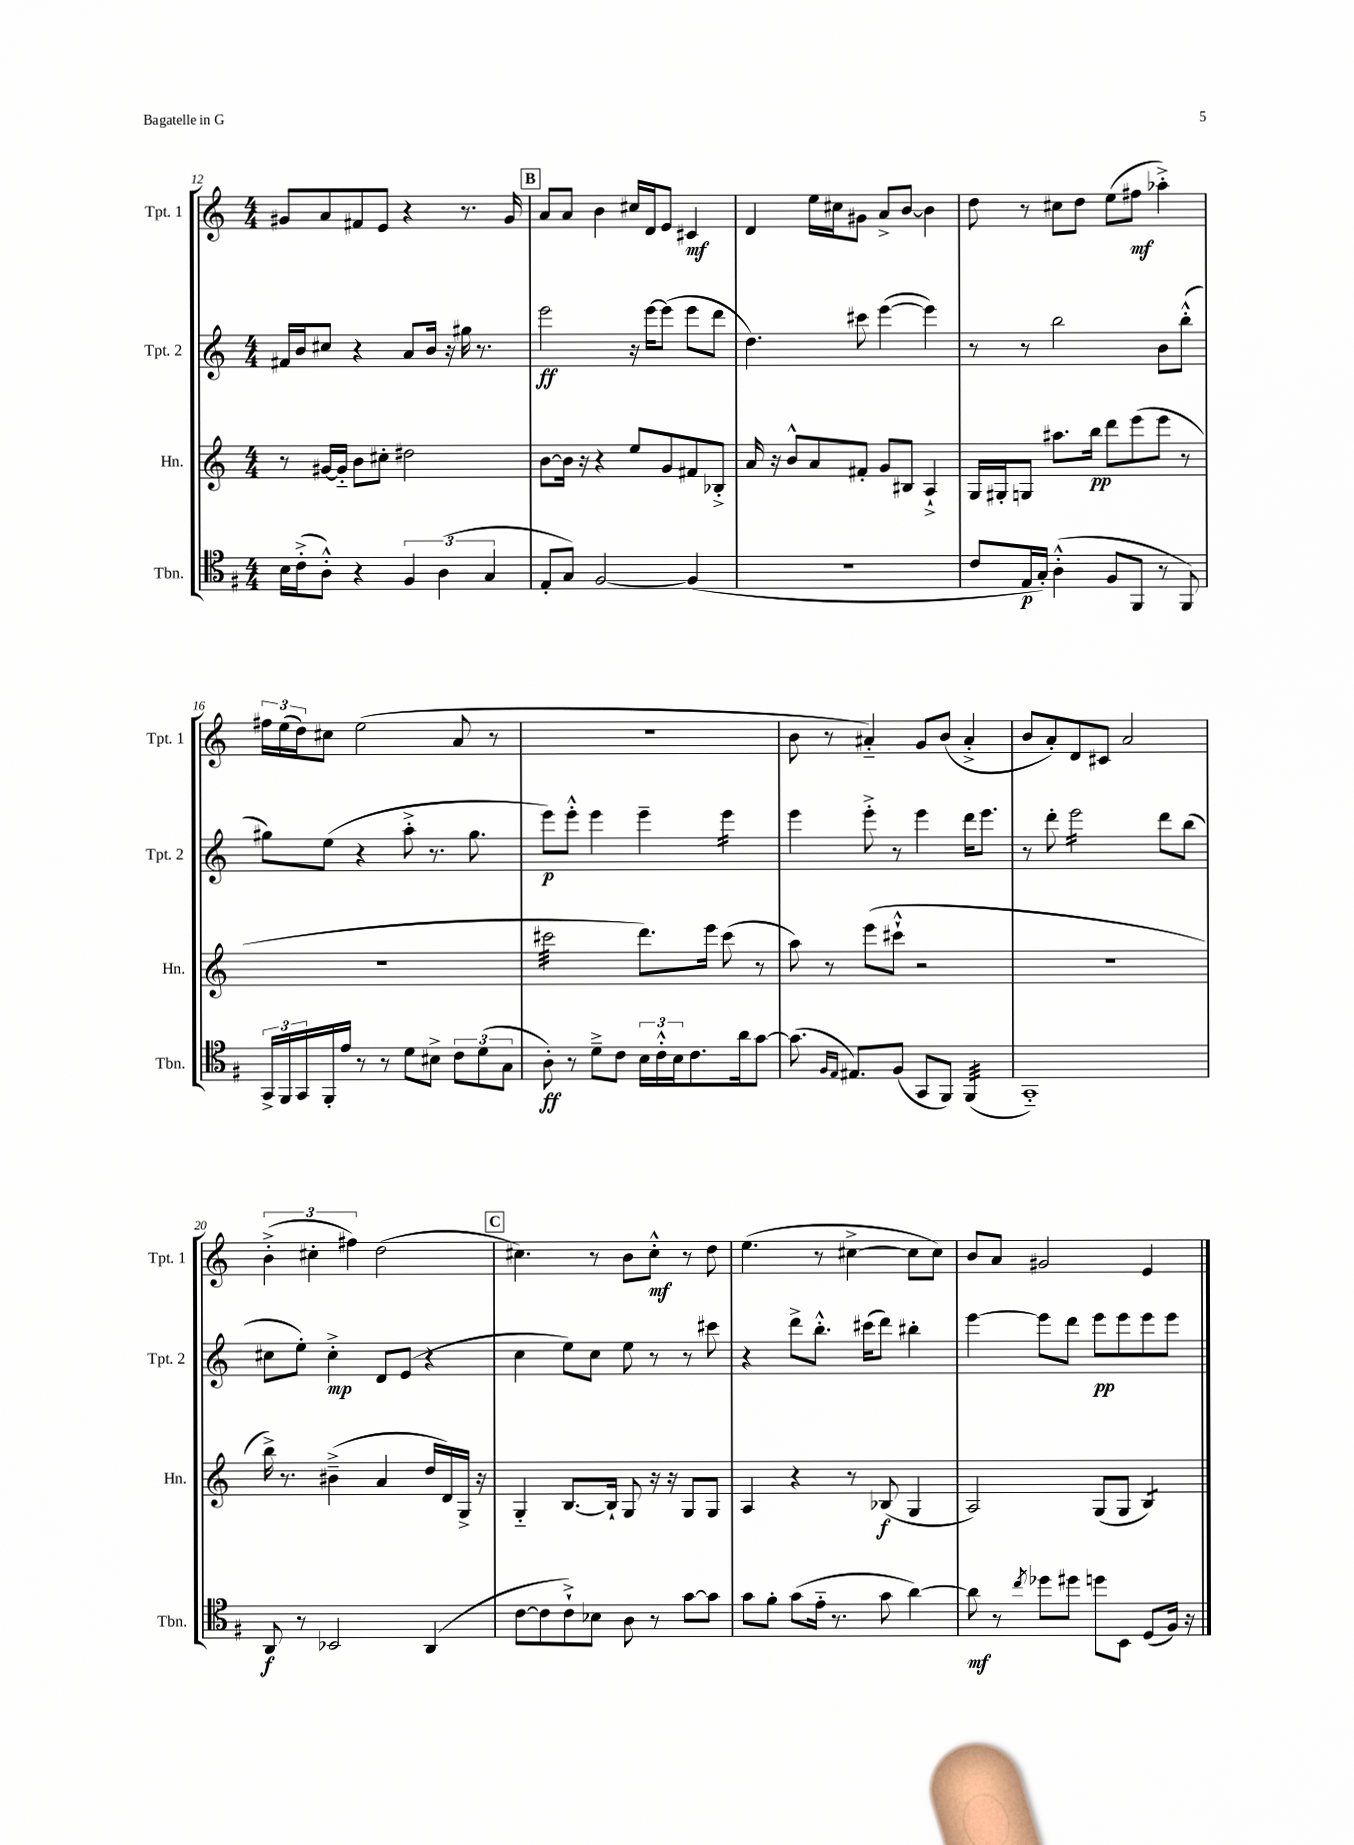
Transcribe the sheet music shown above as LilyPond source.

<<
\new StaffGroup <<
\new Staff = "s0" \with { instrumentName = "Tpt. 1" shortInstrumentName = "Tpt. 1" } {
    \clef treble \key c \major \numericTimeSignature \time 4/4
    gis'8 a'8 fis'8 e'8 r4 r8. gis'16 |
    \mark \markup { \box "B" } a'8 a'8 b'4 cis''16 d'16 e'8 cis'4\mf |
    d'4 e''16 cis''16 gis'8 a'8-> b'8~ b'4 |
    d''8 r8 cis''8 d''8 e''8( fis''8\mf aes''4-.->) |
    \tuplet 3/2 { fis''16 e''16( d''16) } cis''8 e''2( a'8 r8 |
    R1 |
    b'8 r8 ais'4-_) g'8 b'8( ais'4-.-> |
    b'8 a'8-.) d'8 cis'8 a'2 |
    \tuplet 3/2 { b'4-.->( cis''4-. fis''4) } d''2( |
    \mark \markup { \box "C" } cis''4.) r8 b'8 cis''8-.-^\mf r8 d''8 |
    e''4.( r8 cis''4~-> cis''8 cis''8) |
    b'8 a'8 gis'2 e'4 \bar "|." |
}
\new Staff = "s1" \with { instrumentName = "Tpt. 2" shortInstrumentName = "Tpt. 2" } {
    \clef treble \key c \major \numericTimeSignature \time 4/4
    fis'16 b'16 cis''8 r4 a'8 b'16 r16 gis''16 r8. |
    \mark \markup { \box "B" } e'''2\ff r16 e'''16~ e'''8( e'''8 d'''8 |
    d''4.) cis'''8 e'''4~( e'''4) |
    r8 r8 b''2 b'8 b''8-.-^( |
    gis''8) e''8( r4 a''8-.-> r8. gis''8. |
    e'''8\p) e'''8-.-^ e'''4 e'''4-- e'''4:16 |
    e'''4 e'''8-.-> r8 e'''4 d'''16 e'''8. |
    r8 d'''8-. e'''2:16 d'''8 b''8( |
    cis''8 e''8-.) cis''4-.->\mp d'8 e'8( r4 |
    \mark \markup { \box "C" } c''4 e''8) c''8 e''8 r8 r8 cis'''8 |
    r4 d'''8-> b''8.-.-^ cis'''16( d'''8) bis''4-. |
    e'''4~ e'''8 d'''8 e'''8\pp e'''8 e'''8 e'''8 \bar "|." |
}
\new Staff = "s2" \with { instrumentName = "Hn." shortInstrumentName = "Hn." } {
    \clef treble \key c \major \numericTimeSignature \time 4/4
    r8 gis'16~ gis'16-_ b'8 cis''8-. dis''2 |
    \mark \markup { \box "B" } b'8~ b'16 r16 r4 e''8 g'8 fis'8 bes8-.-> |
    a'16 r16 b'8-^ a'8 fis'8-. g'8 bis8 a4-!-> |
    g16 gis16-. g8 ais''8. b''16\pp d'''8 e'''8( e'''8 r8 |
    R1 |
    cis'''2:32 d'''8.) e'''16 cis'''8( r8 |
    a''8) r8 e'''8( cis'''8-!-^ r2 |
    r1 |
    b''16->) r8. bis'4--->( a'4 d''16 d'16) g16-> r16 |
    \mark \markup { \box "C" } g4-_ b8.~ b16-! g8 r16 r16 g8 g8 |
    a4 r4 r8 bes8\f( g4 |
    a2) g8( g8 b4:8) \bar "|." |
}
\new Staff = "s3" \with { instrumentName = "Tbn." shortInstrumentName = "Tbn." } {
    \clef tenor \key g \major \numericTimeSignature \time 4/4
    b16 c'16-.->( a8-.-^) r4 \tuplet 3/2 { fis4 a4( g4 } |
    \mark \markup { \box "B" } e8-. g8) fis2~ fis4( |
    R1 |
    c'8 e16\p g16-.) a4-.-^( fis8 fis,8 r8 fis,8) |
    \tuplet 3/2 { g,16-> fis,16 g,16 } fis,16-. e'16 r8 r8 d'8 bis8-> \tuplet 3/2 { c'8 d'8( g8 } |
    a8-.\ff) r8 d'8---> c'8 \tuplet 3/2 { b16 c'16-.-^ b16 } c'8. a'16 g'8~ |
    g'8.( \grace { fis16 e16 } eis8.) fis8( g,8 fis,8) fis,4:32( |
    g,1-_) |
    a,8\f r8 bes,2 a,4( |
    \mark \markup { \box "C" } c'8~ c'8 c'8-!->) bes8 a8 r8 g'8~ g'8 |
    g'8 fis'8-. g'8( e'16-_ r8. g'8 a'4~) |
    a'8\mf r8 \acciaccatura { c''8 } des''8 dis''8 d''8 b,8 d8( fis16) r16 \bar "|." |
}
>>
>>
\layout { \context { \Score currentBarNumber = #12 } }
